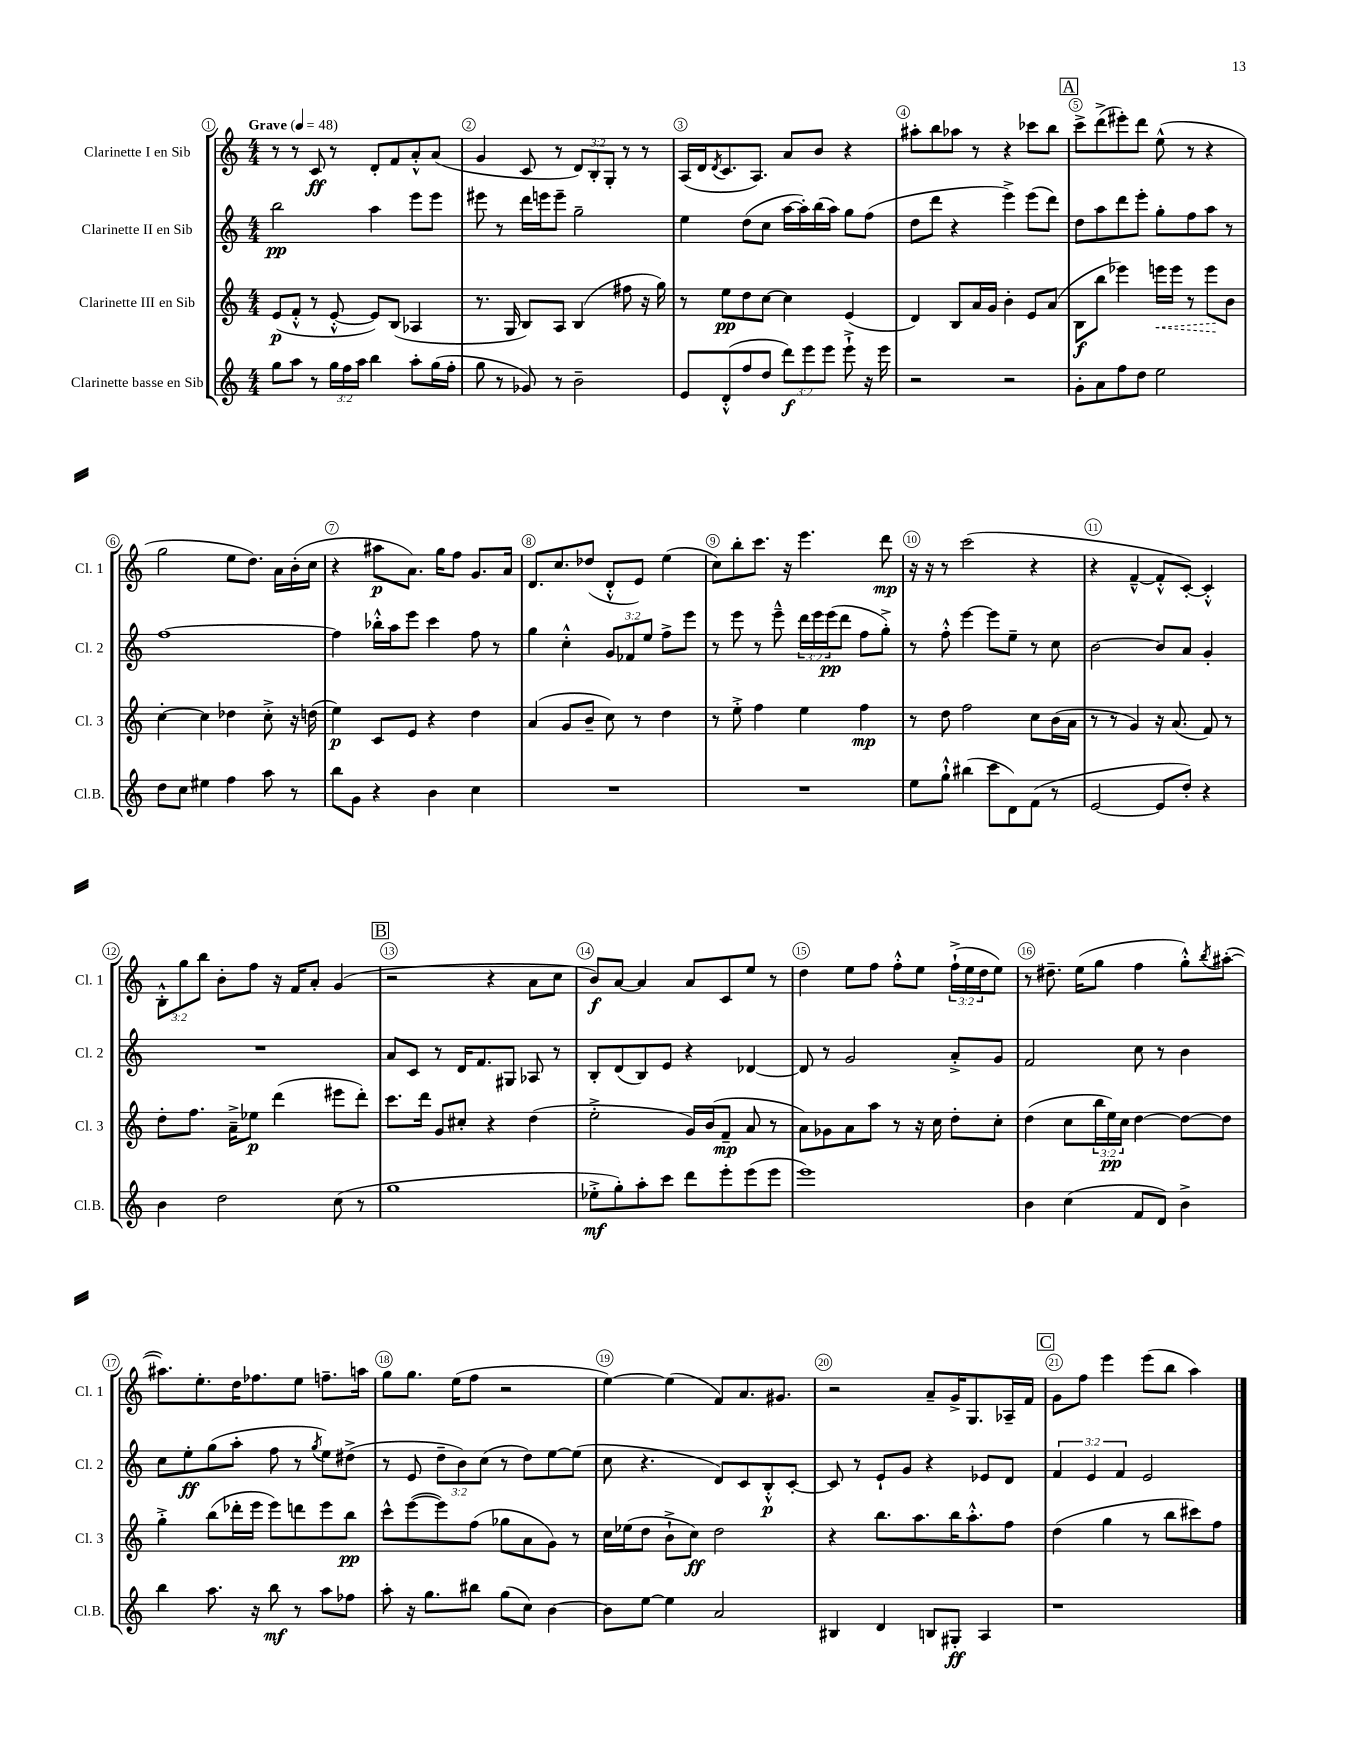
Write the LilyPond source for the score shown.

<<
\new StaffGroup <<
\new Staff = "s0" \with { instrumentName = "Clarinette I en Sib" shortInstrumentName = "Cl. 1" } {
    \clef treble \key c \major \numericTimeSignature \time 4/4 \override Staff.TupletNumber.text = #tuplet-number::calc-fraction-text \tempo "Grave" 4 = 48
    r8 r8 c'8\ff r8 d'8-. f'8 a'8-.-^ a'8( |
    g'4 c'8 r8 \tuplet 3/2 { d'8) b8-. g8-. } r8 r8 |
    a16( d'16 \acciaccatura { d'8 } c'8. a8.) a'8 b'8 r4 |
    ais''8-. b''8 aes''8 r8 r4 ces'''8 b''8 |
    \mark \markup { \box "A" } c'''8-> d'''8->( eis'''8-.) d'''8 e''8-^( r8 r4 |
    g''2 e''8 d''8.) a'16 b'16-.( c''16 |
    r4 ais''8\p a'8.) g''16 f''8 g'8. a'16 |
    d'8. c''8. des''8( d'8-.-^ e'8) e''4( |
    c''8) b''8-. c'''8. r16 e'''4. d'''8\mp |
    r16 r16 r8 c'''2( r4 |
    r4 f'4~---^ f'8-.-^ c'8~-.) c'4-.-^ |
    \tuplet 3/2 { b8-.-^ g''8 b''8 } b'8-. f''8 r16 f'16 a'8-. g'4( |
    \mark \markup { \box "B" } r2 r4 a'8 c''8 |
    b'8\f) a'8~ a'4 a'8 c'8 e''8 r8 |
    d''4 e''8 f''8 f''8-.-^ e''8 \tuplet 3/2 { f''16-!->( e''16 d''16 } e''8) |
    r8 dis''8.-- e''16( g''8 f''4 g''8-.-^) \acciaccatura { b''8 } ais''8~-.( |
    ais''8.) e''8.-. d''16 fes''8. e''8 f''8.-- a''16 |
    g''8 g''8. e''16( f''8 r2 |
    e''4~) e''4( f'8) a'8. gis'8. |
    r2 a'8-- g'16-> g8. aes16-- f'16 |
    \mark \markup { \box "C" } g'8 f''8 e'''4 e'''8( b''8 a''4) \bar "|." |
}
\new Staff = "s1" \with { instrumentName = "Clarinette II en Sib" shortInstrumentName = "Cl. 2" } {
    \clef treble \key c \major \numericTimeSignature \time 4/4 \override Staff.TupletNumber.text = #tuplet-number::calc-fraction-text
    b''2\pp a''4 e'''8 e'''8 |
    eis'''8 r8 d'''16 e'''16 e'''8-- g''2-- |
    e''4 d''8( c''8 a''16~ a''16-.) b''16( a''16) g''8 f''8( |
    d''8 d'''8 r4 e'''4->) e'''8( d'''8) |
    \mark \markup { \box "A" } d''8 a''8 d'''8 e'''8-. g''8-. f''8 a''8 r8 |
    f''1~ |
    f''4 bes''16-.-^ a''16 e'''8 c'''4 f''8 r8 |
    g''4 c''4-.-^ \tuplet 3/2 { g'8 fes'8 e''8 } f''8-> e'''8 |
    r8 e'''8 r8 e'''8---^ \tuplet 3/2 { d'''16 e'''16 e'''16\pp( } d'''8 f''8 g''8-.->) |
    r8 f''8-.-^ e'''4~ e'''8 e''8-- r8 c''8 |
    b'2~ b'8 a'8 g'4-. |
    R1 |
    \mark \markup { \box "B" } a'8 c'8 r8 d'16 f'8. gis8 aes8 r8 |
    b8-. d'8( b8) e'8 r4 des'4~ |
    des'8 r8 g'2 a'8-.-> g'8 |
    f'2 c''8 r8 b'4 |
    c''8 e''8-.\ff g''8( a''8-. f''8 r8 \acciaccatura { g''8 } e''8) dis''8->( |
    r8 e'8 \tuplet 3/2 { d''8-- b'8) c''8( } r8 d''8) e''8~ e''8( |
    c''8 r4. d'8) c'8 b8-.-^\p c'8~-. |
    c'8 r8 e'8-! g'8 r4 ees'8 d'8 |
    \mark \markup { \box "C" } \tuplet 3/2 { f'4 e'4 f'4 } e'2 \bar "|." |
}
\new Staff = "s2" \with { instrumentName = "Clarinette III en Sib" shortInstrumentName = "Cl. 3" } {
    \clef treble \key c \major \numericTimeSignature \time 4/4 \override Staff.TupletNumber.text = #tuplet-number::calc-fraction-text
    e'8\p( f'8-.-^ r8 e'8~-.-^ e'8) b8( aes4 |
    r8. g16 b8) a8 b4( fis''8 r16 g''16) |
    r8 e''8\pp d''8 c''8~ c''4 e'4( |
    d'4) b8 a'16 g'16 b'4-. e'8 a'8( |
    \mark \markup { \box "A" } b8\f b''8 ees'''4) \once \override Hairpin.style = #'dashed-line e'''16\< e'''16 r8 e'''8\! b'8 |
    c''4~-. c''4 des''4 c''8-.-> r16 d''16( |
    e''4\p) c'8 e'8 r4 d''4 |
    a'4( g'8 b'8-- c''8) r8 d''4 |
    r8 e''8-.-> f''4 e''4 f''4\mp |
    r8 d''8 f''2 c''8 b'16( a'16 |
    r8 r8 g'4) r16 a'8.( f'8) r8 |
    d''8-. f''8. a'16---> ees''8\p d'''4( eis'''8 d'''8-.) |
    \mark \markup { \box "B" } c'''8. d'''16 g'8 cis''8-. r4 d''4( |
    e''2-.-> g'16) b'16( f'8--\mp a'8 r8 |
    a'8) ges'8 a'8 a''8 r8 r16 c''16 d''8-. c''8-. |
    d''4( c''8 \tuplet 3/2 { b''16 e''16\pp) c''16 } d''4~ d''8~ d''8 |
    g''4-.-> b''8( des'''16-. e'''16 e'''8) d'''8 e'''8 b''8\pp |
    c'''8-^ e'''8~( e'''8) f''8( ges''8 a'8 g'8) r8 |
    c''16 ees''16( d''8 b'8-!-> c''8\ff) d''2 |
    r4 b''8. a''8. b''16 a''8.-.-^ f''8 |
    \mark \markup { \box "C" } d''4( g''4 r8 b''8 cis'''8) f''8 \bar "|." |
}
\new Staff = "s3" \with { instrumentName = "Clarinette basse en Sib" shortInstrumentName = "Cl.B." } {
    \clef treble \key c \major \numericTimeSignature \time 4/4 \override Staff.TupletNumber.text = #tuplet-number::calc-fraction-text
    g''8 a''8 r8 \tuplet 3/2 { g''16 f''16 a''16 } b''4 a''8-. g''16( f''16-. |
    g''8 r8 ges'8) r8 b'2-- |
    e'8 d'8-.-^( f''8 d''8 \tuplet 3/2 { d'''8\f) e'''8 e'''8 } e'''8-!-> r16 e'''16 |
    r2 r2 |
    \mark \markup { \box "A" } g'8-. a'8 f''8 d''8 e''2 |
    d''8 c''8 eis''4 f''4 a''8 r8 |
    b''8 g'8 r4 b'4 c''4 |
    R1 |
    R1 |
    e''8 g''8-!-^ bis''4( c'''8 d'8) f'8( r8 |
    e'2~ e'8 d''8-.) r4 |
    b'4 d''2 c''8( r8 |
    \mark \markup { \box "B" } g''1 |
    ees''8-.->\mf g''8-.) a''8-. c'''8 d'''8 e'''8-. e'''8( e'''8 |
    e'''1) |
    b'4 c''4( f'8 d'8) b'4-> |
    b''4 a''8. r16 b''8\mf r8 a''8 fes''8 |
    a''8-. r16 g''8. bis''8 g''8( c''8) b'4~ |
    b'8 e''8~ e''4 a'2 |
    bis4 d'4 b8 gis8-.\ff a4 |
    \mark \markup { \box "C" } r1 \bar "|." |
}
>>
>>
\layout { \context { \Score \override BarNumber.break-visibility = ##(#f #t #t) barNumberVisibility = #all-bar-numbers-visible \override BarNumber.stencil = #(make-stencil-circler 0.1 0.3 ly:text-interface::print) } }
